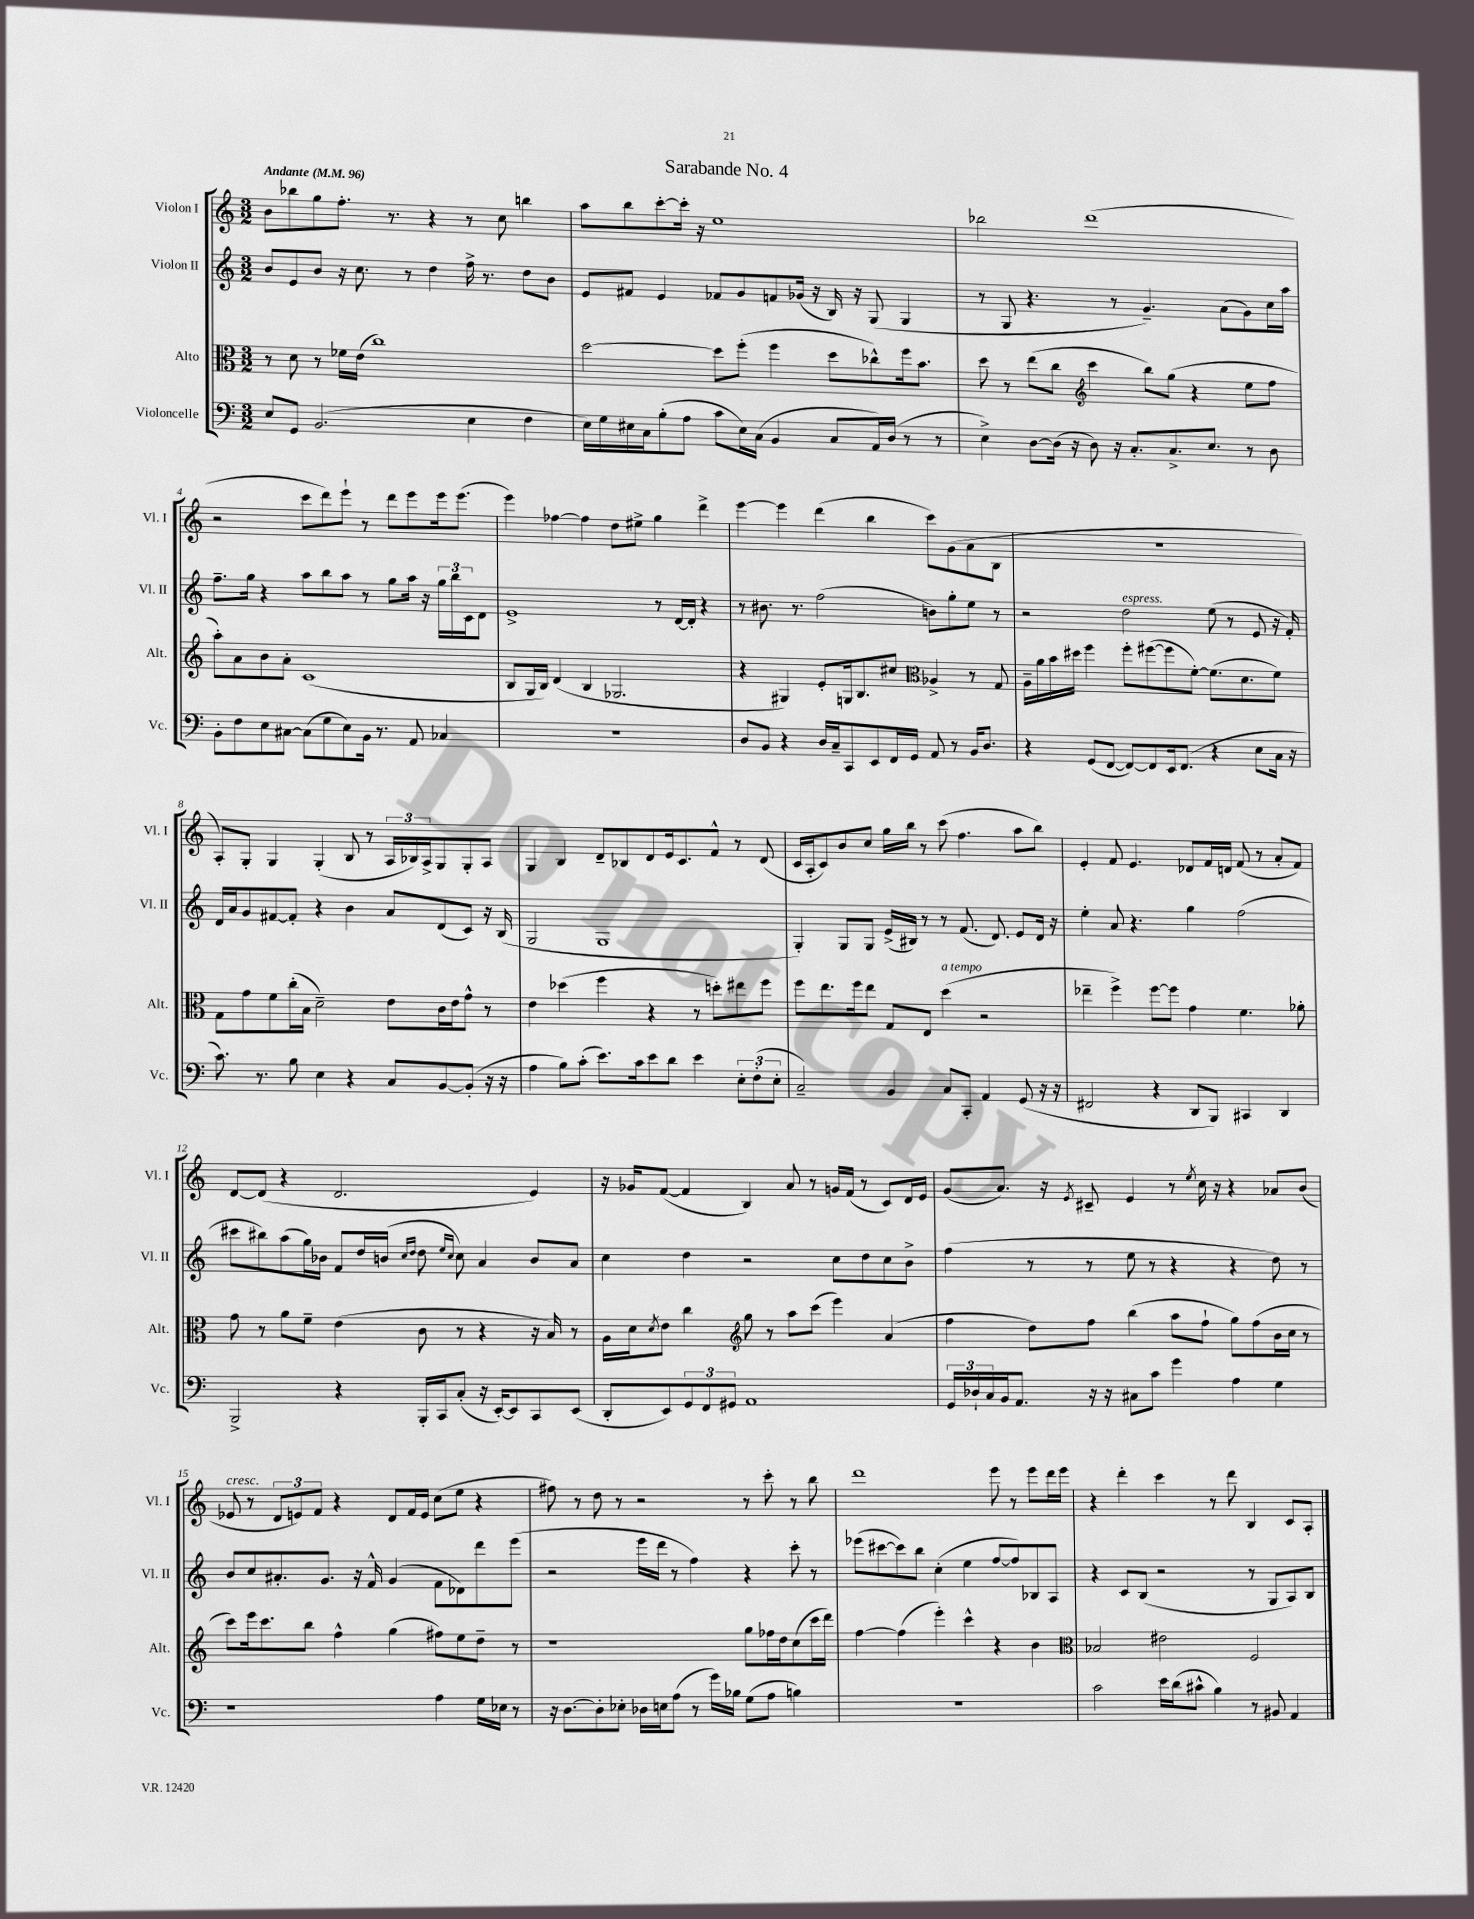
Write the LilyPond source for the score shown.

\header { title = "Sarabande No. 4" }
<<
\new StaffGroup <<
\new Staff = "s0" \with { instrumentName = "Violon I" shortInstrumentName = "Vl. I" } {
    \clef treble \key c \major \numericTimeSignature \time 3/2 \tempo "Andante" 4 = 96
    b'8 bes''8 g''8 f''8.-. r8. r4 r8 c''8 b''4 |
    a''8 b''8 c'''8~-. c'''16-. r16 e''1 |
    bes''2 d'''1( |
    r2 c'''8 d'''8) e'''8-! r8 d'''8 e'''8 e'''16 e'''8.( |
    e'''4) fes''4~ fes''4 d''8 eis''8-> g''4 d'''4-> |
    e'''4~ e'''4 d'''4( b''4 c'''8) g'8( a'8 b8 |
    R1. |
    a8-.) g8-. g4 g4-.( b8 r8 \tuplet 3/2 { a16 bes16) a16-> } g8 g8-. a8 |
    g4 b4 d'8-- bes8 d'8 e'16 c'8. f'8-^ r8 d'8( |
    c'16 a16-. c'8) b'8 c''8 g''16 b''16 r8 c'''8( f''4. a''8 b''8) |
    e'4-. f'8 e'4. des'8 f'16 d'16 f'8( r8 a'8-. f'8) |
    d'8~ d'8( r4 d'2. e'4) |
    r16 ges'16 f'8~( f'4 b4) a'8 r8 g'16 f'16( r8 c'8) d'16 e'16 |
    g'8( a'8.) r16 \acciaccatura { e'8 } cis'8-- e'4 r8 \acciaccatura { e''8 } c''16 r16 r4 aes'8 b'8( |
    ees'8^\markup { \italic "cresc." } r8 \tuplet 3/2 { d'8 e'8) f'8 } r4 d'8 f'16 e'16 c''8( e''8 r4 |
    fis''8) r8 d''8 r8 r2 r8 c'''8-. r8 b''8 |
    d'''1 e'''8 r8 e'''8 d'''16 e'''16 |
    r4 d'''4-. c'''4 r8 d'''8 b4 c'8 a8-. \bar "|." |
}
\new Staff = "s1" \with { instrumentName = "Violon II" shortInstrumentName = "Vl. II" } {
    \clef treble \key c \major \numericTimeSignature \time 3/2
    b'8 e'8 b'8 r16 c''8. r8 d''4 f''16-> r8. d''8 b'8 |
    e'8 fis'8 e'4 fes'8 g'8 f'8 ges'16( r16 b16) r16 g8( g4 |
    r8 g8 r4. r8 g'4.--) a'8( g'8) c''16 a''16 |
    f''8.-- g''16 r4 a''8 b''8 a''8 r8 g''8 a''16 r16 \tuplet 3/2 { g''16 b''16 c'16 } d'8 |
    e'1-> r8 d'16~ d'16-. r4 |
    r8 bis'8. r8. f''2( b'8) g''8-. e''8 r8 |
    r2 d''2^\markup { \italic "espress." } e''8( r8 e'8 r16 f'16-.) |
    d'16 a'16 g'8 fis'8~ fis'8-. r4 b'4 a'8 d'8( c'8) r16 b16( |
    g2 g1 |
    g4-.) g8 g8 e'16->( bis16) r8 r8 f'8.( d'8.) e'8 d'16 r16 |
    e''4-. a'8 r4. g''4 f''2( |
    cis'''8 bis''8) a''8( g''16) bes'16 f'8 d''16 b'16( \grace { c''16 d''16 } d''8 \grace { e''16 c''16 } c''8) a'4 b'8 a'8 |
    c''4 d''4 r2 c''8 d''8 c''8 b'8-> |
    f''4( r8 r8 e''8 r8 r4 r4 d''8) r8 |
    b'8 c''8 ais'8.-. g'8. r16 f'16-^ g'4( f'8 des'8) d'''8 e'''8( |
    r2 e'''16 d'''16 r8 f''4) r4 c'''8-. r8 |
    ees'''8( cis'''8~ cis'''8) b''8 c''4-.( e''4 f''8~ f''8) bes8 a8 |
    r4 c'8 b8( r2 r8 g8 a8) b8 \bar "|." |
}
\new Staff = "s2" \with { instrumentName = "Alto" shortInstrumentName = "Alt." } {
    \clef alto \key c \major \numericTimeSignature \time 3/2
    r8 d'8 r8 fes'16 e'16( c''1) |
    d''2~ d''8 f''8-.( f''4 d''8 ces''8-^) f''16 b'8. |
    d''8 r8 e''8( c''8 \clef treble c'''4 b''8) g''8( r4 e''8 f''8 |
    a''8-.) a'8 b'8 a'8-. c'1( |
    b8 g16 b16) d'4( b4 ges2. |
    r4 gis4) e'8-. g16 b8. cis''8 \clef alto aes4-> r8 g8 |
    a16-- a'16 b'16 dis''16 f''4 f''8-. fis''8~( fis''8 f'8~-.) f'8.( d'8. f'8) |
    g8 g'8 f'8 c''16-.( b16 d'2--) e'8 c'16 e'16 g'8-^ r8 |
    e'4 des''4( f''4 r4 r8 d''8-.) eis''8 f''8 |
    f''8 e''8. f''16 e''8 g8 e8 d''4^\markup { \italic "a tempo" }( r2 |
    ees''4-- f''4->) f''8~ f''8 g'4 f'4. aes'8-. |
    g'8 r8 a'8 f'8-- e'4( c'8 r8 r4 r16 b16) r8 |
    a16 d'16 \acciaccatura { d'8 } e'8 c''4 \clef treble g''8 r8 a''8 c'''8( e'''4) a'4( |
    f''4 d''8) f''8 b''4( a''8 f''8-! g''8) f''8( b'16 c''16 r8 |
    c'''8) e'''16 c'''8. b''8 f''4-^ g''4( fis''8) e''8 d''8-- r8 |
    r1 g''8 fes''16 d''16 c''8( c'''16 d'''16) |
    f''4~ f''4( e'''4-.) c'''4-^ r4 b'4 |
    \clef alto bes2 eis'2 f2 \bar "|." |
}
\new Staff = "s3" \with { instrumentName = "Violoncelle" shortInstrumentName = "Vc." } {
    \clef bass \key c \major \numericTimeSignature \time 3/2
    e8 g,8 b,2.( e4 f4 |
    e16) g16 eis16 c16 b8-.( a8 c'8 eis16) c16( b,4 c8 a,16) d16( r8 r8 |
    e4->) d8~ d16( r16 d8) r16 c8.-. c8.-> e8. r8 d8 |
    b,8-. f8 e8 cis8~ cis8( g8 e8) b,16 r8. a,8 ces4 |
    R1. |
    d8 b,8 r4 d16 c16-- c,8 e,8 f,16 g,16 a,8 r8 b,16 d8. |
    r4 g,8( f,8~ f,8~) f,8 e,16 f,8.( r4 e8 c16 r16 |
    c'8.) r8. b8 e4 r4 c8 b,8~ b,8-.( r16 r16 |
    a4 b8) c'8-.( e'8.) c'16 e'8 d'8 e'4 \tuplet 3/2 { e8-. f8-.( e8-. } |
    c2--) b,4 c8 c,8-. a,4 g,8( r16 r16 |
    fis,2 r4 d,8 b,,8) cis,4 d,4 |
    b,,2-> r4 b,,16-. c,16 c8-.( r16 e,16~-.) e,8 c,8 e,8( |
    d,8-. e,8) \tuplet 3/2 { g,8 f,8 gis,8 } a,1 |
    \tuplet 3/2 { g,16 des16-! c16 } b,16 a,8. r16 r16 cis8 c'8 g'4 a4 g4 |
    r1 a4 g16 ees16 r8 |
    r16 d8.~ d8-. ees8-. des16 e16 a8( r8 g'16) bes16 g8( a8 b4) |
    R1. |
    c'2 e'16 d'16( cis'8-^ b4) r8 bis,8 a,4 \bar "|." |
}
>>
>>
